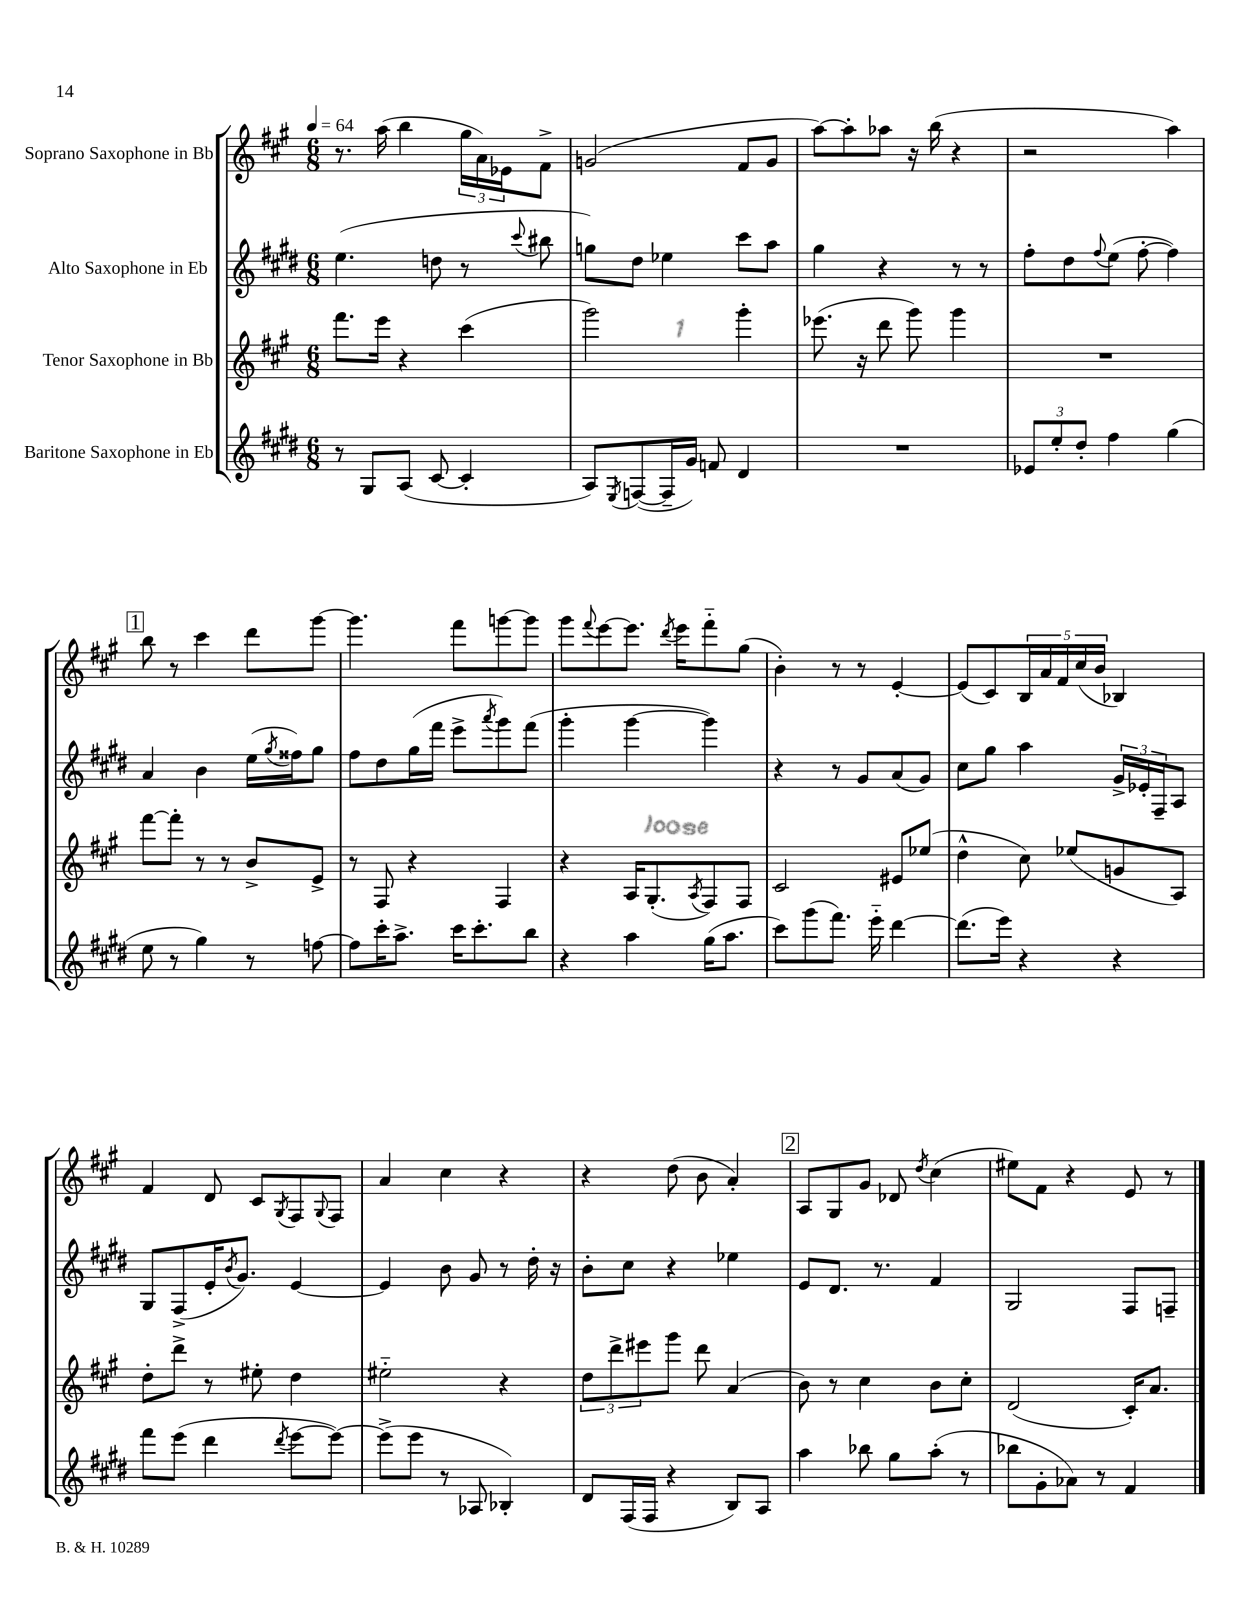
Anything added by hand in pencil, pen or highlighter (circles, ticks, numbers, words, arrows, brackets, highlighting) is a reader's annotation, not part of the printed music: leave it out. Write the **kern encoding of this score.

**kern	**kern	**kern	**kern
*part4	*part3	*part2	*part1
*staff4	*staff3	*staff2	*staff1
*I"Baritone Saxophone in Eb	*I"Tenor Saxophone in Bb	*I"Alto Saxophone in Eb	*I"Soprano Saxophone in Bb
*clefG2	*clefG2	*clefG2	*clefG2
*k[f#c#g#d#]	*k[f#c#g#]	*k[f#c#g#d#]	*k[f#c#g#]
*M6/8	*M6/8	*M6/8	*M6/8
*MM64	*MM64	*MM64	*MM64
=1	=1	=1	=1
8r	8.fff#\L	(4.ee\	8.r
8G#/L	.	.	.
.	16eee\Jk	.	(16aa\
(8A/J	4r	.	4bb\
[8c#/	.	8ddn\	.
4c#'/]	(4ccc#\	8r	24gg#\LL
.	.	.	24a\)
.	.	.	24e-X\J
.	.	8qqccc#/	.
.	.	8bb#X\	8f#^\J
=2	=2	=2	=2
8A/L)	2ggg#\)	8ggn\L)	(2gn/
8qE/	.	.	.
([8Fn/	.	8dd#\J	.
16F~/L]	.	4ee-X\	.
16g#/JJ)	.	.	.
8fn/	.	.	.
4d#/	4ggg#'\	8ccc#\L	8f#/L
.	.	8aa\J	8g/J
=3	=3	=3	=3
2.r	(8.eee-X\	4gg#\	[8aa\L)
.	.	.	8aa'\]
.	16r	.	.
.	8ddd\	4r	8aa-X\J
.	8ggg#\)	.	16r
.	.	.	(16bb\
.	4ggg#\	8r	4r
.	.	8r	.
=4	=4	=4	=4
12e-X/L	2.r	8ff#'\L	2r
12ee'/	.	.	.
.	.	8dd#\	.
12dd#'/J	.	.	.
.	.	8qqff#/	.
4ff#\	.	(8ee\J	.
.	.	[8ff#'\	.
(4gg#\	.	4ff#\])	4aa\)
!!LO:LB:g=z
!!LO:REH:place=s1:t=1
=5	=5	=5	=5
8ee\	[8fff#\L	4a/	8bb\
8r	8fff#'\J]	.	8r
4gg#\)	8r	4b\	4ccc#\
.	8r	.	.
8r	8b^/L	(16ee\LL	8ddd\L
.	.	8qgg#/	.
.	.	16ff##X\J)	.
[8ffn\	8e^/J	8gg#\J	[8ggg#\J
=6	=6	=6	=6
8ff\L]	8r	8ff#\L	4.ggg#\]
16ccc#'\K	8F#/	8dd#\	.
8.aa^\J	.	.	.
.	4r	(16gg#\L	.
.	.	16fff#\JJ	.
16ccc#\KL	.	8eee^\L	8fff#\L
8.ccc#'\	.	.	.
.	.	8qaaa/	.
.	4F#/	8ggg#\)	[8gggn\
8bb\J	.	(8fff#\J	8ggg\J]
=7	=7	=7	=7
4r	4r	4ggg#'\	8ggg#\L
.	.	.	8qqfff#/
.	.	.	[8eee\
4aa\	16A/KL	[4ggg#\	8.eee\J]
.	(8.G#'/	.	.
.	.	.	8qddd/
.	.	.	16eee\KL
.	8qA/	.	.
(16gg#\KL	8F#/)	4ggg#\])	8fff#\
8.aa\J	.	.	.
.	8F#/J	.	(8gg#\J
=8	=8	=8	=8
8ccc#\L)	2c#/	4r	4b'\)
(8ggg#\	.	.	.
8.fff#\J)	.	8r	8r
.	.	8g#/L	8r
16eee\	.	.	.
[4ddd#\	8e#X/L	(8a/	[4e'/
.	(8ee-X/J	8g#/J)	.
=9	=9	=9	=9
(8.ddd#\L]	4dd^^\	8cc#\L	(8e/L]
.	.	8gg#\J	8c#/)
16eee\Jk)	.	.	.
4r	8cc#\)	4aa\	20B/L
.	.	.	20a/
.	.	.	20f#/
.	(8ee-X/L	.	.
.	.	.	(20cc#/
.	.	.	20b/JJ
4r	8gn/	24g#^/LL	4B-X/)
.	.	24e-X'/	.
.	.	24F#~/J	.
.	8A/J)	8A/J	.
!!LO:LB:g=z
=10	=10	=10	=10
8fff#\L	8dd'\L	8G#/L	4f#/
(8eee\J	8ddd^\J	(8F#^/	.
4ddd#\	8r	16e'/K	8d/
.	.	8qb/	.
.	.	8.g#/J)	.
.	8ee#X'\	.	8c#/L
8qddd#/	.	.	8qG#/
[8eee\L	4dd\	[4e/	8F#/
.	.	.	8qqG#/
8eee\J_)	.	.	8F#/J
=11	=11	=11	=11
(8eee^\L]	2ee#X\	4e/]	4a/
8eee\J	.	.	.
8r	.	8b\	4cc#\
8A-X/	.	8g#/	.
4B-X'/)	4r	8r	4r
.	.	16dd#'\	.
.	.	16r	.
=12	=12	=12	=12
8d#/L	12dd\L	8b'\L	4r
.	12ddd^\	.	.
(16F#/L	.	8cc#\J	.
.	12eee#X\	.	.
16F#/JJ	.	.	.
4r	8ggg#\J	4r	(8dd\
.	8ddd\	.	8b\
8B/L)	(4a/	4ee-X\	4a'/)
8A/J	.	.	.
!!LO:REH:place=s1:t=2
=13	=13	=13	=13
4aa\	8b\)	8e/L	8A/L
.	8r	8.d#/J	8G#/
8bb-X\	4cc#\	.	8g#/J
.	.	8.r	.
8gg#\L	.	.	8d-X/
.	.	.	8qdd/
(8aa'\J	8b\L	4f#/	(4cc#\
8r	8cc#'\J	.	.
=14	=14	=14	=14
8bb-X\L	(2d/	2G#/	8ee#X\L)
8g#'\	.	.	8f#\J
8a-X\J)	.	.	4r
8r	.	.	.
4f#/	16c#'/KL)	8F#/L	8e/
.	8.a/J	.	.
.	.	8Fn~/J	8r
==	==	==	==
*-	*-	*-	*-
